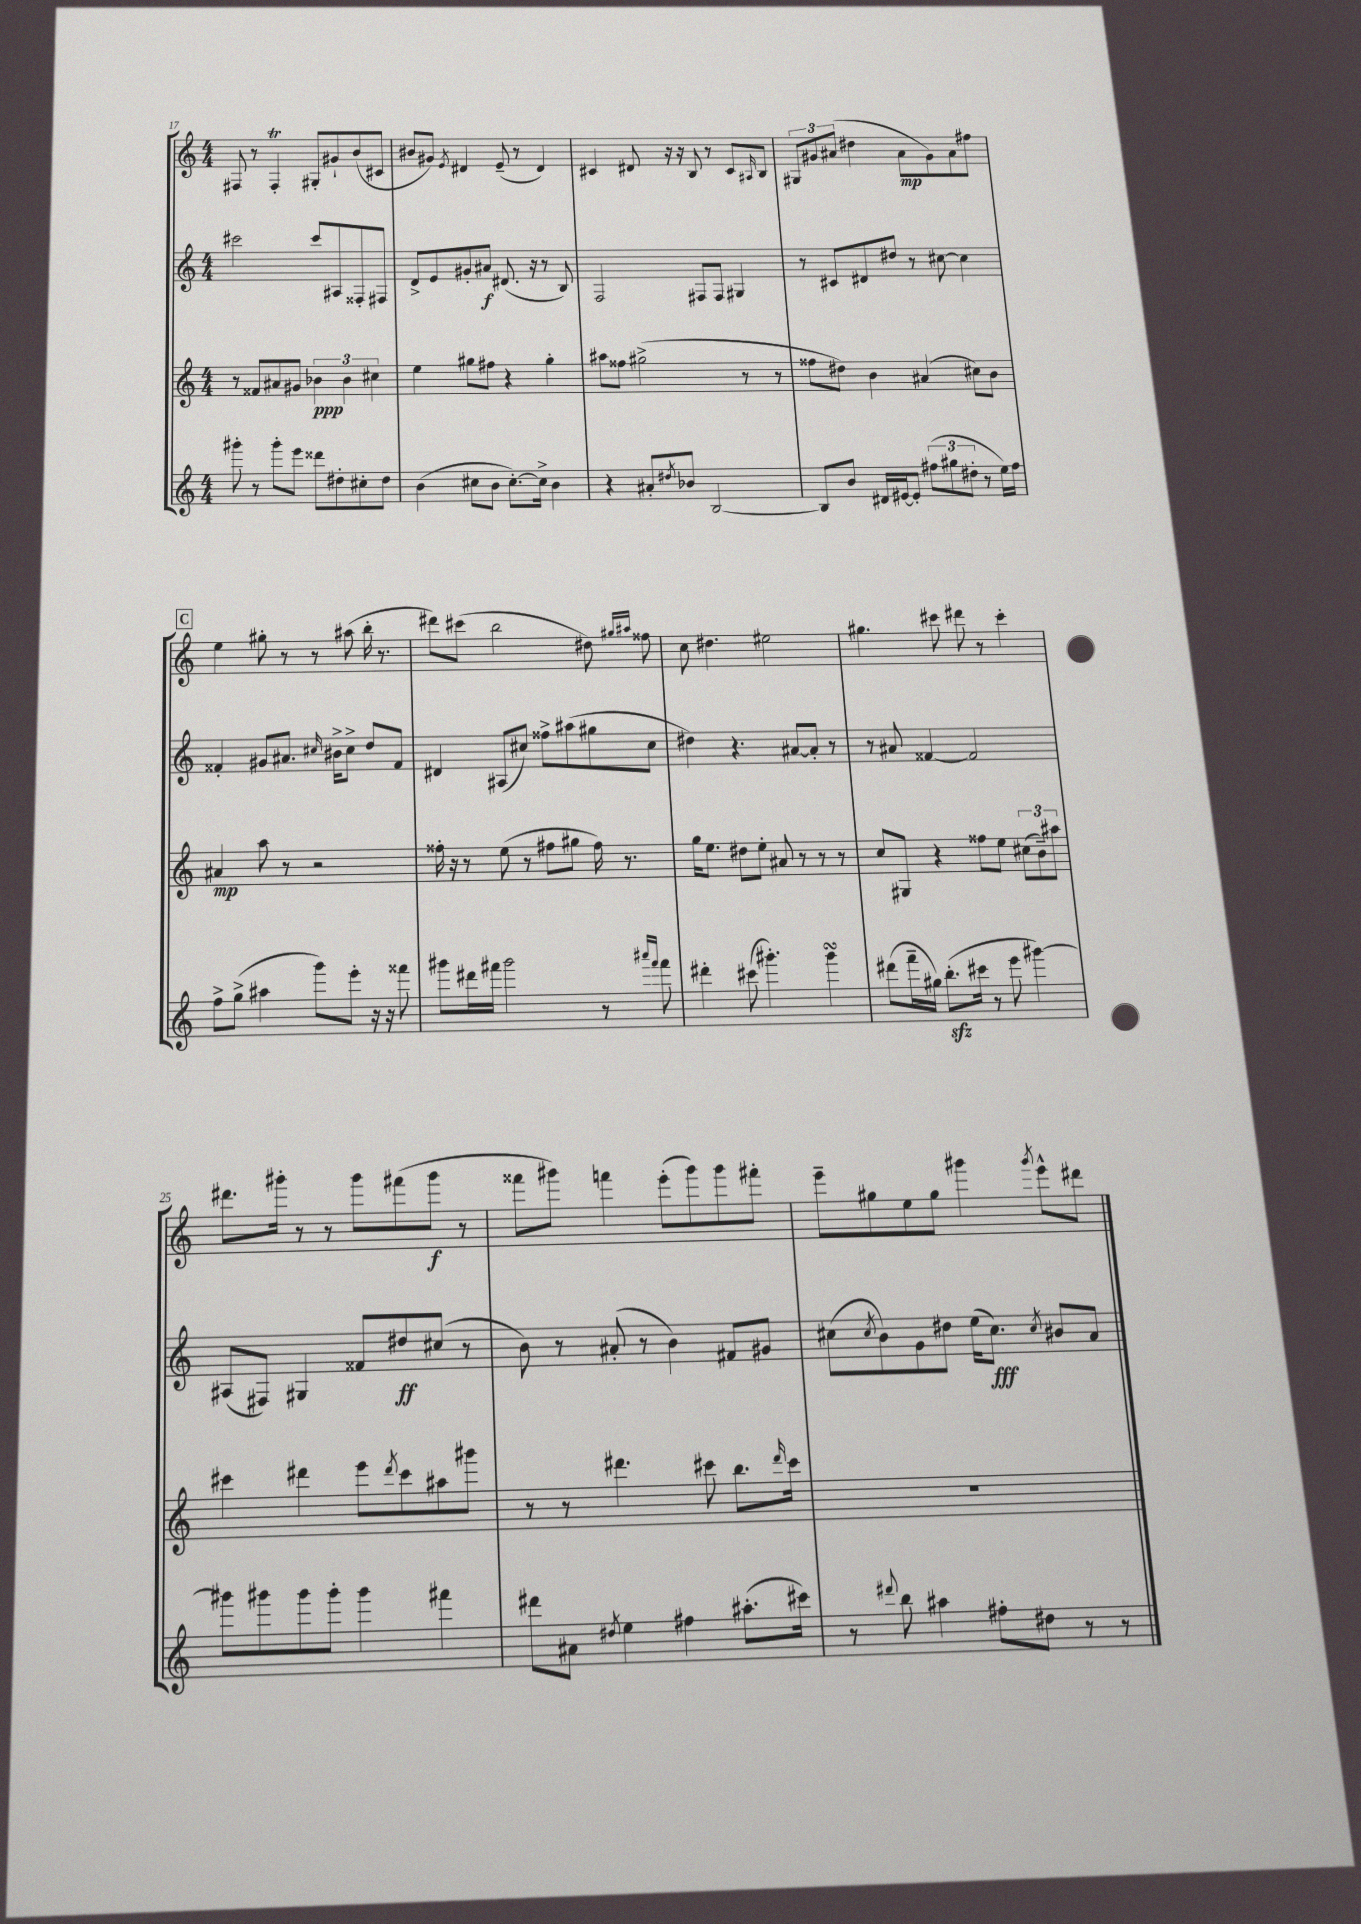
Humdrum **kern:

**kern	**kern	**dynam	**kern	**dynam	**kern	**dynam
*part4	*part3	*part3	*part2	*part2	*part1	*part1
*staff4	*staff3	*staff3	*staff2	*staff2	*staff1	*staff1
*clefG2	*clefG2	*	*clefG2	*	*clefG2	*
*k[]	*k[]	*	*k[]	*	*k[]	*
*M4/4	*M4/4	*	*M4/4	*	*M4/4	*
=17	=17	=17	=17	=17	=17	=17
8ggg#X'\	8r	.	2ccc#X\	.	8F#X/	.
8r	8f##X/L	.	.	.	8r	.
8ggg#'\L	8a#X/	.	.	.	4F#t'/	.
8eee\J	8g#X/J	.	.	.	.	.
8ddd##X\L	6b-X\	ppp	8ccc#/L	.	8G#X'/L	.
8dd#X'\	.	.	8A#X/	.	8g#X`/	.
.	6b-\	.	.	.	.	.
8cc#X'\	.	.	8F##X'/	.	(8b/	.
.	6cc#X\	.	.	.	.	.
8dd#\J	.	.	8F#X/J	.	8c#X/J	.
=18	=18	=18	=18	=18	=18	=18
(4b\	4ee\	.	8d^/L	.	8b#X/L	.
.	.	.	8e/	.	8g#X/J)	.
.	.	.	.	.	8qe/	.
8cc#X\L	8gg#X\L	.	8g#X'/	.	4d#X/	.
8b\J	8ff#X\J	.	8a#X/J	f	.	.
[8.cc#'\L)	4r	.	(8.d#X/	.	(8e~/	.
.	.	.	.	.	8r	.
16cc#^\Jk]	.	.	16r	.	.	.
4b\	4gg#'\	.	8r	.	4d#/)	.
.	.	.	8B/)	.	.	.
=19	=19	=19	=19	=19	=19	=19
4r	8aa#X\L	.	2F/	.	4c#X/	.
.	8ff##X\J	.	.	.	.	.
8a#X'/L	(2gg#X^\	.	.	.	8d#X/	.
8qdd#X/	.	.	.	.	.	.
8b-X/J	.	.	.	.	16r	.
.	.	.	.	.	16r	.
[2B/	.	.	8F#X/L	.	8B/	.
.	.	.	8F#/J	.	8r	.
.	8r	.	4G#X/	.	8c#/L	.
.	.	.	.	.	16qqA#X/	.
.	8r	.	.	.	8B/J	.
=20	=20	=20	=20	=20	=20	=20
8B/L]	8ff##X\L	.	8r	.	12G#X/L	.
.	.	.	.	.	12g#X/	.
8b/J	8dd#X\J)	.	8c#X/L	.	.	.
.	.	.	.	.	(12a#X/J	.
16d#X/LL	4b\	.	8d#X/	.	4dd#X\	.
[16e#X/J	.	.	.	.	.	.
8e#'/J]	.	.	8dd#X/J	.	.	.
(12ff#X\L	(4a#X/	.	8r	.	8a#\L	mp
12gg#X\	.	.	.	.	.	.
.	.	.	[8cc#X\	.	8g#\)	.
12dd#X'\J	.	.	.	.	.	.
8r	8cc#X\L)	.	4cc#\]	.	8a#\	.
16ee\LL)	8b\J	.	.	.	8ff#X\J	.
16ff#\JJ	.	.	.	.	.	.
!!LO:LB:g=z
!!LO:REH:place=s1:t=C
=21	=21	=21	=21	=21	=21	=21
8ff^\L	4a#X/	mp	4f##X'/	.	4ee\	.
(8gg^\J	.	.	.	.	.	.
4aa#X\	8aa\	.	8g#X/L	.	8gg#X'\	.
.	8r	.	8.a#X/J	.	8r	.
8ggg\L)	2r	.	.	.	8r	.
.	.	.	16qqcc#X/	.	.	.
.	.	.	16b#X^\KL	.	.	.
8eee'\J	.	.	8cc#^\J	.	(8aa#X\	.
16r	.	.	8dd/L	.	16bb'\	.
16r	.	.	.	.	8.r	.
8fff##X\	.	.	8f##/J	.	.	.
=22	=22	=22	=22	=22	=22	=22
8ggg#X\L	16ff##X'\	.	4d#X/	.	8ddd#X\L)	.
.	16r	.	.	.	.	.
16ddd#X\L	8r	.	.	.	(8ccc#X\J	.
16fff#X\JJ	.	.	.	.	.	.
2ggg#\	(8ee\	.	(8A#X/L	.	2bb\	.
.	8r	.	8cc#X/J)	.	.	.
.	8ff#X\L	.	8ff##X^\L	.	.	.
.	8gg#X\J	.	(8aa#X\	.	.	.
8r	16ff#\)	.	8gg#X\	.	8dd#X\)	.
.	8.r	.	.	.	.	.
16qqaaa#X/LL	.	.	.	.	16qqgg#X/LL	.
16qqfff#/JJ	.	.	.	.	16qqaa#X/JJ	.
8fff#\	.	.	8cc#\J	.	8ff##X\	.
=23	=23	=23	=23	=23	=23	=23
4ddd#X'\	16gg\KL	.	4dd#X\)	.	8cc\	.
.	8.ee\J	.	.	.	.	.
.	.	.	.	.	4.dd#X\	.
(8ccc#X\	8dd#X\L	.	4.r	.	.	.
4.ggg#X'\)	8ee'\J	.	.	.	.	.
.	8a#X/	.	.	.	2ee#X\	.
.	8r	.	[8a#X/L	.	.	.
4ggg#sSsS\	8r	.	8a#'/J]	.	.	.
.	8r	.	8r	.	.	.
=24	=24	=24	=24	=24	=24	=24
(8ddd#X\L	8cc/L	.	8r	.	4.gg#X\	.
16fff~\L	8G#X/J	.	8a#X/	.	.	.
16gg#X\JJ)	.	.	.	.	.	.
(8.bbzz'\L	4r	.	[4f##X/	.	.	.
.	.	.	.	.	8ccc#X\	.
16ccc#X\Jk	.	.	.	.	.	.
8r	8ff##X\L	.	2f##/]	.	8ddd#X\	.
8eee\	8ee\J	.	.	.	8r	.
[4ggg#X\)	(12cc#X\L	.	.	.	4ccc#'\	.
.	12b~\)	.	.	.	.	.
.	12aa#X\J	.	.	.	.	.
!!LO:LB:g=z
=25	=25	=25	=25	=25	=25	=25
8ggg#X\L]	4ccc#X\	.	(8A#X/L	.	8.ddd#X\L	.
8ggg#X\	.	.	8F#X/J)	.	.	.
.	.	.	.	.	16ggg#X'\Jk	.
8ggg#\	4ddd#X\	.	4G#X/	.	8r	.
8ggg#'\J	.	.	.	.	8r	.
4ggg#\	8eee\L	.	8f##X/L	.	8ggg#\L	.
.	8qddd#/	.	.	.	.	.
.	8ccc#\	.	8dd#X/	ff	(8fff#X\	.
4fff#X\	8aa#X\	.	(8cc#X/J	.	8ggg#\J	f
.	8ggg#X\J	.	8r	.	8r	.
=26	=26	=26	=26	=26	=26	=26
8ddd#X\L	8r	.	8b\)	.	8fff##X\L	.
8a#X\J	8r	.	8r	.	8ggg#X\J)	.
8qdd#X/	.	.	.	.	.	.
4ee\	4.ddd#X\	.	(8a#X'/	.	4fffn\	.
.	.	.	8r	.	.	.
4ff#X\	.	.	4b\)	.	(8eee'\L	.
.	8ccc#X\	.	.	.	8ggg#\)	.
(8.aa#X'\L	8.bb\L	.	8f#X/L	.	8ggg#\	.
.	.	.	8g#X/J	.	8fff#X'\J	.
.	16qqddd#/	.	.	.	.	.
16ccc#X\Jk)	16ccc#\Jk	.	.	.	.	.
=27	=27	=27	=27	=27	=27	=27
8r	1r	.	(8cc#X\L	.	8eee~\L	.
8qqddd#X/	.	.	8qcc#/	.	.	.
8bb\	.	.	8b\)	.	8gg#X\	.
4aa#X\	.	.	8g\	.	8ee\	.
.	.	.	8dd#X\J	.	8gg#\J	.
8ff#X'\L	.	.	(16ee\KL	.	4ggg#X\	.
.	.	.	8.cc#\J)	fff	.	.
8dd#X\J	.	.	.	.	.	.
.	.	.	8qcc#/	.	8qggg#/	.
8r	.	.	8b#X/L	.	8eee^^\L	.
8r	.	.	8a/J	.	8ddd#X\J	.
==	==	==	==	==	==	==
*-	*-	*-	*-	*-	*-	*-
